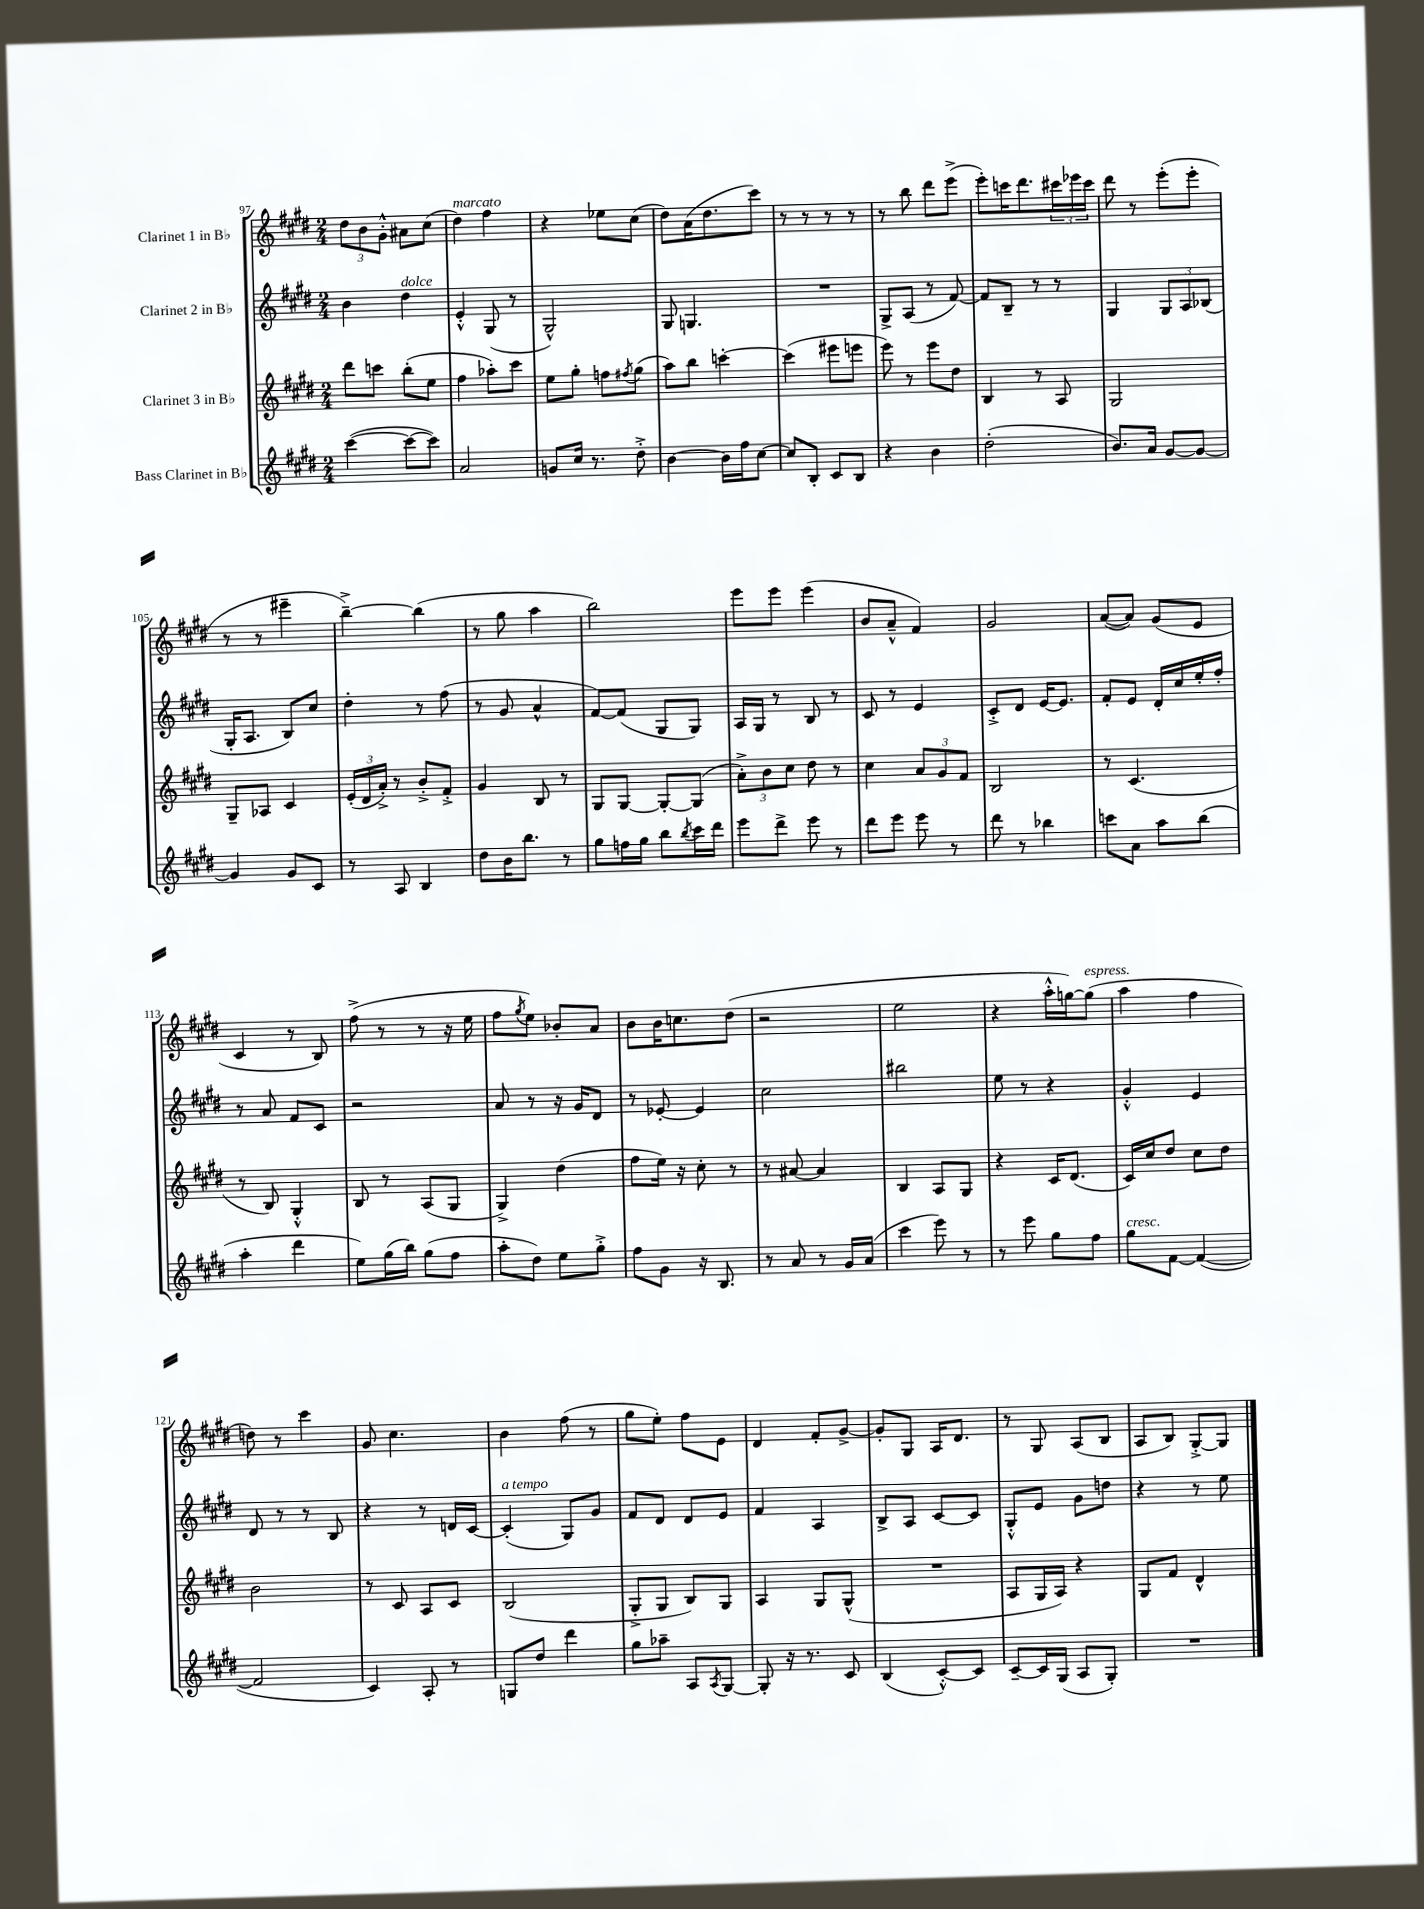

**kern	**kern	**kern	**kern
*part4	*part3	*part2	*part1
*staff4	*staff3	*staff2	*staff1
*I"Bass Clarinet in B♭	*I"Clarinet 3 in B♭	*I"Clarinet 2 in B♭	*I"Clarinet 1 in B♭
*clefG2	*clefG2	*clefG2	*clefG2
*k[f#c#g#d#]	*k[f#c#g#d#]	*k[f#c#g#d#]	*k[f#c#g#d#]
*M2/4	*M2/4	*M2/4	*M2/4
=97	=97	=97	=97
([4ccc#\	8ddd#\L	4b\	12dd#\L
.	.	.	12b\
.	8cccn\J	.	.
.	.	.	12g#'^^\J
!	!	!LO:TX:a:i:t=dolce	!
8ccc#\L_	(8bb'\L	4dd#\	8a#X\L
8ccc#\J])	8ee\J	.	(8cc#\J
=98	=98	=98	=98
!	!	!	!LO:TX:a:i:t=marcato
2a/	4ff#\	4e'^^/	4dd#\)
.	8aa-X'\L)	(8G#/	4ff#\
.	8ccc#\J	8r	.
=99	=99	=99	=99
8gn/L	8ee\L	2G#^^/)	4r
16cc#/Jk	8gg#'\J	.	.
8.r	.	.	.
.	8ffn\L	.	8ee-X\L
.	8qff#X/	.	.
8dd#'^\	(8gg#\J	.	(8cc#\J
=100	=100	=100	=100
[4b\	8aa\L)	8G#/	8dd#\L)
.	8bb\J	4.Gn/	(16a\K
.	.	.	8.dd#\
16b\LL]	[4cccn'\	.	.
16ff#\J	.	.	.
[8cc#\J	.	.	8ccc#\J)
=101	=101	=101	=101
8cc#/L]	(4ccc\]	2r	8r
8B'/J	.	.	8r
8c#/L	8eee#X\L	.	8r
8B/J	8eeen\J	.	8r
=102	=102	=102	=102
4r	8eee\)	8G#^/L	8r
.	8r	(8A/J	8bb\
4b\	8eee\L	8r	8ddd#\L
.	8dd#\J	[8f#/)	(8eee^\J
=103	=103	=103	=103
(2dd#'\	4B/	8f#/L]	8eee'\L)
.	.	8B~/J	16cccn\K
.	.	.	8.ddd#\
.	8r	8r	.
.	8A/	8r	24ccc#X\L
.	.	.	24eee-X\
.	.	.	24ccc#\JJ
=104	=104	=104	=104
8.b/L)	2G#/	4G#/	8ddd#\
.	.	.	8r
16a/Jk	.	.	.
[8g#/L	.	12G#/L	(8eee'\L
.	.	12A/	.
8g#/J_	.	.	8eee'\J
.	.	(12B-X/J	.
!!LO:LB:g=z
=105	=105	=105	=105
4g#/]	8G#~/L	16G#'/KL	8r
.	.	8.A/J	.
.	8A-X/J	.	8r
8g#/L	4c#/	8B/L)	4eee#X~\
8c#/J	.	8cc#/J	.
=106	=106	=106	=106
8r	(24e'/LL	4dd#'\	[4bb~^\)
.	24d#/	.	.
.	24a'^/JJ)	.	.
8A/	8r	.	.
4B/	8b'^/L	8r	(4bb\]
.	8f#'^/J	(8ff#\	.
=107	=107	=107	=107
8dd#\L	4g#/	8r	8r
16b\K	.	8g#/	8gg#\
8.bb\J	.	.	.
.	8B/	4a^^/	4aa\
8r	8r	.	.
=108	=108	=108	=108
8gg#\L	8G#/L	[8f#/L)	2bb\)
16ffn\L	[8G#/J	(8f#/J]	.
16gg#\JJ	.	.	.
8bb\L	8G#'/L_	8G#/L	.
8qbb/	.	.	.
16ccc#\L	(8G#/J]	8G#/J)	.
16ddd#\JJ	.	.	.
=109	=109	=109	=109
8eee\L	12a'^\L)	16A/LL	8eee\L
.	.	16G#/JJ	.
.	12b\	.	.
8ddd#^\J	.	8r	8eee\J
.	12cc#\J	.	.
8eee\	8dd#\	8B/	(4eee\
8r	8r	8r	.
=110	=110	=110	=110
8ddd#\L	4cc#\	8c#/	8b/L
8eee\J	.	8r	8a~^^/J
8eee\	12a/L	4e/	4f#/)
.	12g#/	.	.
8r	.	.	.
.	12f#/J	.	.
=111	=111	=111	=111
8ddd#\	2B/	8c#'^/L	2g#/
8r	.	8d#/J	.
4bb-X\	.	[16e/KL	.
.	.	8.e/J]	.
=112	=112	=112	=112
8cccn\L	8r	8f#'/L	([8a/L
8a\J	(4.c#/	8e/J	8a/J])
8aa\L	.	16d#'/LL	(8g#/L
.	.	16cc#/	.
(8bb\J	.	16ee'/	8e/J
.	.	16ff#'/JJ	.
!!LO:LB:g=z
=113	=113	=113	=113
4aa'\	8r	8r	4c#/
.	8B/)	8a/	.
4ddd#\	4G#'^^/	8f#/L	8r
.	.	8c#/J	8B/)
=114	=114	=114	=114
8ee\L)	8B/	2r	(8ff#^\
(16gg#\L	8r	.	8r
16bb\JJ)	.	.	.
(8gg#\L	(8A/L	.	8r
8ff#\J	8G#/J	.	16r
.	.	.	16ee\
=115	=115	=115	=115
8aa'\L	4G#^/)	8a/	8ff#\L
.	.	.	8qgg#/
8dd#\J)	.	8r	8ee\J)
8ee\L	(4dd#\	16r	8b-X'/L
.	.	16g#/KL	.
8gg#'^\J	.	8d#/J	8a/J
=116	=116	=116	=116
8ff#\L	8ff#\L	8r	8b\L
8g#\J	16ee\Jk)	[8e-X'/	16b\K
.	16r	.	8.ccn\
16r	8cc#'\	4e-/]	.
8.B/	.	.	.
.	8r	.	(8dd#\J
=117	=117	=117	=117
8r	8r	2cc#\	2r
8a/	[8a#X/	.	.
8r	4a#/]	.	.
16g#/LL	.	.	.
(16a/JJ	.	.	.
=118	=118	=118	=118
4ccc#\	4B/	2bb#X\	2ee\
8eee\)	8A/L	.	.
8r	8G#/J	.	.
=119	=119	=119	=119
8r	4r	8ee\	4r
8eee\	.	8r	.
8gg#\L	16c#/KL	4r	16aa'^^\LL
.	(8.d#/J	.	[16ggn\J)
!	!	!	!LO:TX:a:i:t=espress.
8ff#\J	.	.	(8gg\J]
=120	=120	=120	=120
!LO:TX:a:i:t=cresc.	!	!	!
8gg#\L	16c#/LL)	4g#'^^/	4aa\
.	16cc#/J	.	.
[8f#\J	8dd#/J	.	.
(4f#/_	8cc#\L	4e/	4ff#\
.	8dd#\J	.	.
!!LO:LB:g=z
=121	=121	=121	=121
2f#/]	2b\	8d#/	8ddn\)
.	.	8r	8r
.	.	8r	4ccc#\
.	.	8B/	.
=122	=122	=122	=122
4c#/)	8r	4r	8g#/
.	8c#/	.	4.cc#\
8A'/	8A/L	8r	.
8r	8c#/J	16dn/LL	.
.	.	[16c#/JJ	.
=123	=123	=123	=123
!	!	!LO:TX:a:i:t=a tempo	!
8Gn/L	(2B/	(4c#'/]	4b\
8dd#/J	.	.	.
4ddd#\	.	8G#/L)	(8ff#\
.	.	8g#/J	8r
=124	=124	=124	=124
8gg#\L	8G#'^/L	8f#/L	8gg#\L
8aa-X~\J	8G#/J	8d#/J	8ee'\J)
8A/L	8B/L)	8d#/L	8ff#\L
8qA/	.	.	.
[8G#/J	8G#/J	8e/J	8e\J
=125	=125	=125	=125
8G#'/]	4A/	4f#/	4d#/
16r	.	.	.
8.r	.	.	.
.	8G#/L	4A/	8f#'/L
8c#/	(8G#^^/J	.	[8g#^/J
=126	=126	=126	=126
(4B/	2r	8B^/L	8g#'/L]
.	.	8A/J	8G#/J
[8c#'^^/L)	.	[8c#/L	16A/KL
.	.	.	8.d#/J
8c#/J]	.	8c#/J]	.
=127	=127	=127	=127
[8c#~/L	8A/L	8G#'^^/L	8r
16c#/L]	16G#/L	8e/J	8G#/
(16G#/JJ	16A/JJ)	.	.
8A/L	4r	8g#\L	(8A/L
8G#'/J)	.	8ddn\J	8B/J
=128	=128	=128	=128
2r	8G#/L	4r	8A/L
.	8f#/J	.	8B/J)
.	4d#^^/	8r	[8G#'^/L
.	.	8ee\	8G#/J]
==	==	==	==
*-	*-	*-	*-
